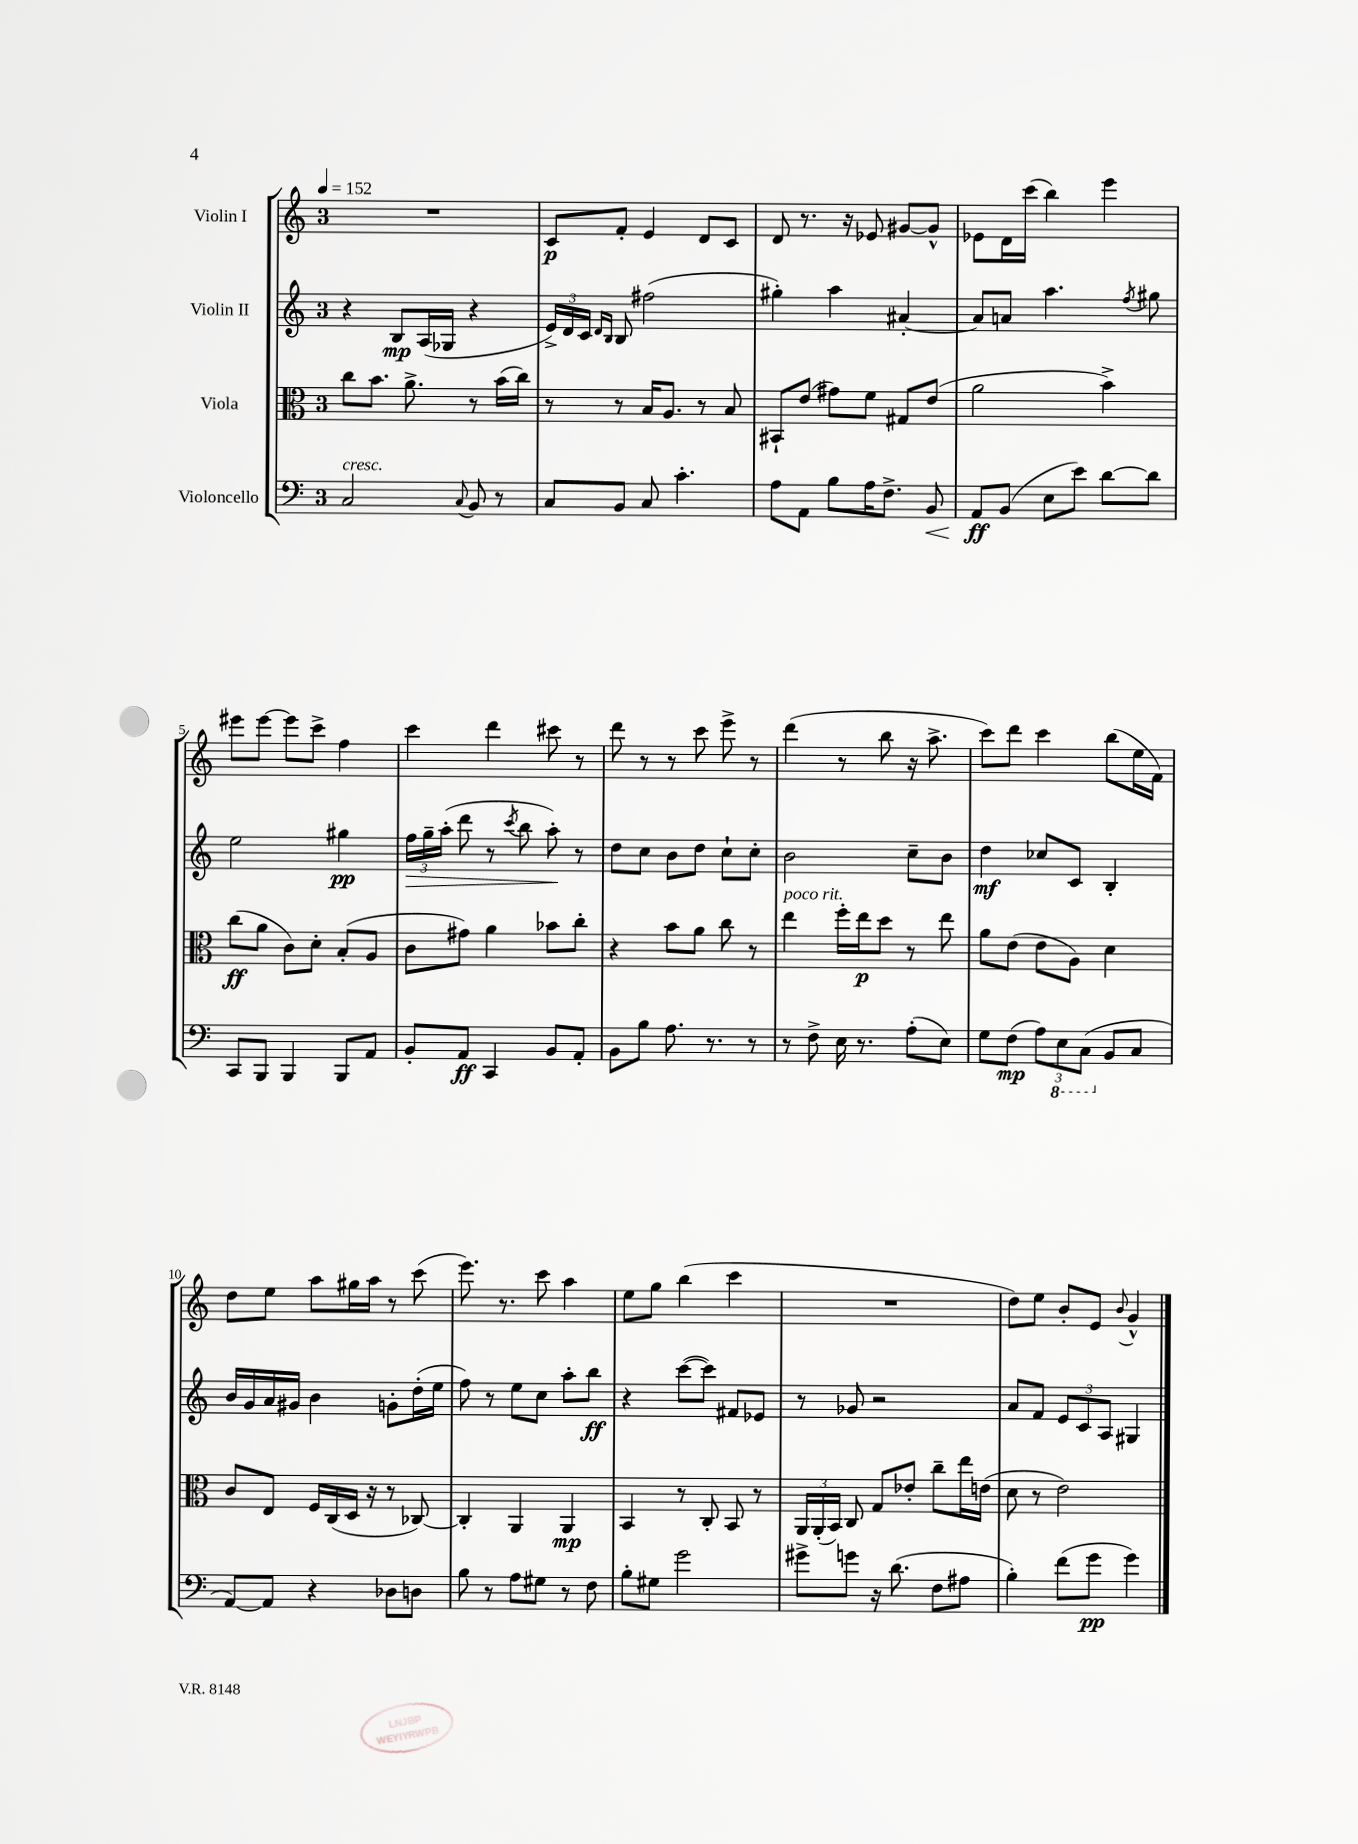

**kern	**dynam	**kern	**dynam	**kern	**dynam	**kern	**dynam
*part4	*part4	*part3	*part3	*part2	*part2	*part1	*part1
*staff4	*staff4	*staff3	*staff3	*staff2	*staff2	*staff1	*staff1
*I"Violoncello	*	*I"Viola	*	*I"Violin II	*	*I"Violin I	*
*clefF4	*	*clefC3	*	*clefG2	*	*clefG2	*
*k[]	*	*k[]	*	*k[]	*	*k[]	*
*M3/4	*	*M3/4	*	*M3/4	*	*M3/4	*
*MM152	*	*MM152	*	*MM152	*	*MM152	*
=1	=1	=1	=1	=1	=1	=1	=1
!LO:TX:a:i:t=cresc.	!	!	!	!	!	!	!
2C/	.	8cc\L	.	4r	.	2.r	.
.	.	8.b\J	.	.	.	.	.
.	.	.	.	8B/L	mp	.	.
.	.	8.a^\	.	.	.	.	.
.	.	.	.	(16A/L	.	.	.
.	.	.	.	16G-X/JJ	.	.	.
8qqC/	.	.	.	.	.	.	.
8BB/	.	8r	.	4r	.	.	.
8r	.	(16b\LL	.	.	.	.	.
.	.	16cc\JJ)	.	.	.	.	.
=2	=2	=2	=2	=2	=2	=2	=2
8C/L	.	8r	.	24e^/LL)	.	8c/L	p
.	.	.	.	24d/	.	.	.
.	.	.	.	24c/JJ	.	.	.
.	.	.	.	16qqd/LL	.	.	.
.	.	.	.	16qqB/JJ	.	.	.
8BB/J	.	8r	.	8B/	.	8f'/J	.
8C/	.	16B/KL	.	(2ff#X\	.	4e/	.
.	.	8.A/J	.	.	.	.	.
4.c'\	.	.	.	.	.	.	.
.	.	8r	.	.	.	8d/L	.
.	.	8B/	.	.	.	8c/J	.
=3	=3	=3	=3	=3	=3	=3	=3
8A\L	.	8BB#X`/L	.	4gg#X'\)	.	8d/	.
8AA\J	.	(8e/J	.	.	.	8.r	.
8B\L	.	8g#X\L)	.	4aa\	.	.	.
.	.	.	.	.	.	16r	.
16A\K	.	8f\J	.	.	.	8e-X/	.
8.F^\J	.	.	.	.	.	.	.
.	.	8G#X/L	.	[4a#X'/	.	[8g#X/L	.
!	!LO:HP:b	!	!	!	!	!	!
8BB/	<	(8e/J	.	.	.	8g#^^/J]	.
=4	=4	=4	=4	=4	=4	=4	=4
8AA/L	ff	2a\	.	8a#/L]	.	8e-X\L	.
(8BB/J	[	.	.	8an/J	.	16d\L	.
.	.	.	.	.	.	(16ccc\JJ	.
8E\L	.	.	.	4.aa\	.	4bb\)	.
8e\J)	.	.	.	.	.	.	.
[8d\L	.	4b^\)	.	.	.	4eee\	.
.	.	.	.	8qff/	.	.	.
8d\J]	.	.	.	8gg#X\	.	.	.
!!LO:LB:g=z
=5	=5	=5	=5	=5	=5	=5	=5
8CC/L	.	(8cc\L	ff	2ee\	.	8eee#X\L	.
8BBB/J	.	8a\J	.	.	.	[8eee#\J	.
4BBB/	.	8c\L)	.	.	.	8eee#\L]	.
.	.	8d'\J	.	.	.	8ccc^\J	.
8BBB/L	.	(8B'/L	.	4gg#X\	pp	4ff\	.
8AA/J	.	8A/J	.	.	.	.	.
=6	=6	=6	=6	=6	=6	=6	=6
!	!	!	!	!	!LO:HP:b	!	!
8BB'/L	.	8c\L	.	24ff\LL	>	4ccc\	.
.	.	.	.	24gg~\	.	.	.
.	.	.	.	(24aa'\JJ	.	.	.
8AA/J	ff	8g#X\J)	.	8ddd\	.	.	.
4CC/	.	4a\	.	8r	.	4ddd\	.
.	.	.	.	8qccc/	.	.	.
.	.	.	.	8bb\	.	.	.
8BB/L	.	8b-X\L	.	8aa'\)	.	8ccc#X\	.
8AA'/J	.	8cc'\J	.	8r	]	8r	.
=7	=7	=7	=7	=7	=7	=7	=7
8BB\L	.	4r	.	8dd\L	.	8ddd\	.
8B\J	.	.	.	8cc\J	.	8r	.
8.A\	.	8b\L	.	8b\L	.	8r	.
.	.	8a\J	.	8dd\J	.	8ccc\	.
8.r	.	.	.	.	.	.	.
.	.	8cc\	.	8cc`\L	.	8eee^\	.
8r	.	8r	.	8cc'\J	.	8r	.
=8	=8	=8	=8	=8	=8	=8	=8
!	!	!LO:TX:a:i:t=poco rit.	!	!	!	!	!
8r	.	4ee\	.	2b\	.	(4ddd\	.
8F^\	.	.	.	.	.	.	.
16E\	.	16ff'\LL	.	.	.	8r	.
8.r	.	16ee\J	p	.	.	.	.
.	.	8dd\J	.	.	.	8bb\	.
(8A'\L	.	8r	.	8cc~\L	.	16r	.
.	.	.	.	.	.	8.aa^\	.
8E\J)	.	8ee\	.	8b\J	.	.	.
=9	=9	=9	=9	=9	=9	=9	=9
8G\L	.	8a\L	.	4dd\	mf	8ccc\L)	.
(8F\J	mp	(8e\J	.	.	.	8ddd\J	.
12A\L)	.	8e\L	.	8cc-X/L	.	4ccc\	.
*8ba	*	*	*	*	*	*	*
12EE\	.	.	.	.	.	.	.
.	.	8A\J)	.	8c/J	.	.	.
(12CC\J	.	.	.	.	.	.	.
*X8ba	*	*	*	*	*	*	*
8BB/L	.	4d\	.	4B'/	.	(8bb\L	.
8C/J	.	.	.	.	.	16ee\L	.
.	.	.	.	.	.	16f\JJ)	.
!!LO:LB:g=z
=10	=10	=10	=10	=10	=10	=10	=10
[8AA/L)	.	8c/L	.	16b/LL	.	8dd\L	.
.	.	.	.	16g/	.	.	.
8AA/J]	.	8E/J	.	16a/	.	8ee\J	.
.	.	.	.	16g#X/JJ	.	.	.
4r	.	16F/LL	.	4b\	.	8aa\L	.
.	.	(16C/	.	.	.	.	.
.	.	16D/JJ	.	.	.	16gg#X\L	.
.	.	16r	.	.	.	16aa\JJ	.
8D-X\L	.	8r	.	8gn'\L	.	8r	.
8Dn\J	.	[8C-X/)	.	(16dd'\L	.	(8ccc\	.
.	.	.	.	16ee\JJ	.	.	.
=11	=11	=11	=11	=11	=11	=11	=11
8B\	.	4C-'/]	.	8ff\)	.	8.eee\)	.
8r	.	.	.	8r	.	.	.
.	.	.	.	.	.	8.r	.
8A\L	.	4AA/	.	8ee\L	.	.	.
8G#X\J	.	.	.	8cc\J	.	8ccc\	.
8r	.	4AA/	mp	8aa'\L	.	4aa\	.
8F\	.	.	.	8bb\J	ff	.	.
=12	=12	=12	=12	=12	=12	=12	=12
8B'\L	.	4BB/	.	4r	.	8ee\L	.
8G#X\J	.	.	.	.	.	8gg\J	.
2g\	.	8r	.	([8ccc\L	.	(4bb\	.
.	.	8C'/	.	8ccc\J])	.	.	.
.	.	8BB/	.	8f#X/L	.	4ccc\	.
.	.	8r	.	8e-X/J	.	.	.
=13	=13	=13	=13	=13	=13	=13	=13
8g#X^\L	.	24AA/LL	.	8r	.	2.r	.
.	.	(24AA'/	.	.	.	.	.
.	.	24BB/JJ)	.	.	.	.	.
8gn\J	.	8C/	.	8g-X/	.	.	.
16r	.	8G/L	.	2r	.	.	.
(8.d\	.	.	.	.	.	.	.
.	.	8e-X'/J	.	.	.	.	.
8F\L	.	8cc~\L	.	.	.	.	.
8A#X\J	.	16ee\L	.	.	.	.	.
.	.	(16en\JJ	.	.	.	.	.
=14	=14	=14	=14	=14	=14	=14	=14
4B'\)	.	8d\	.	8a/L	.	8dd\L)	.
.	.	8r	.	8f/J	.	8ee\J	.
(8f\L	.	2e\)	.	12e/L	.	8b'/L	.
.	.	.	.	12c/	.	.	.
8g\J	pp	.	.	.	.	8e/J	.
.	.	.	.	12A/J	.	.	.
.	.	.	.	.	.	8qqb/	.
4g\)	.	.	.	4G#X/	.	4g^^/	.
==	==	==	==	==	==	==	==
*-	*-	*-	*-	*-	*-	*-	*-
